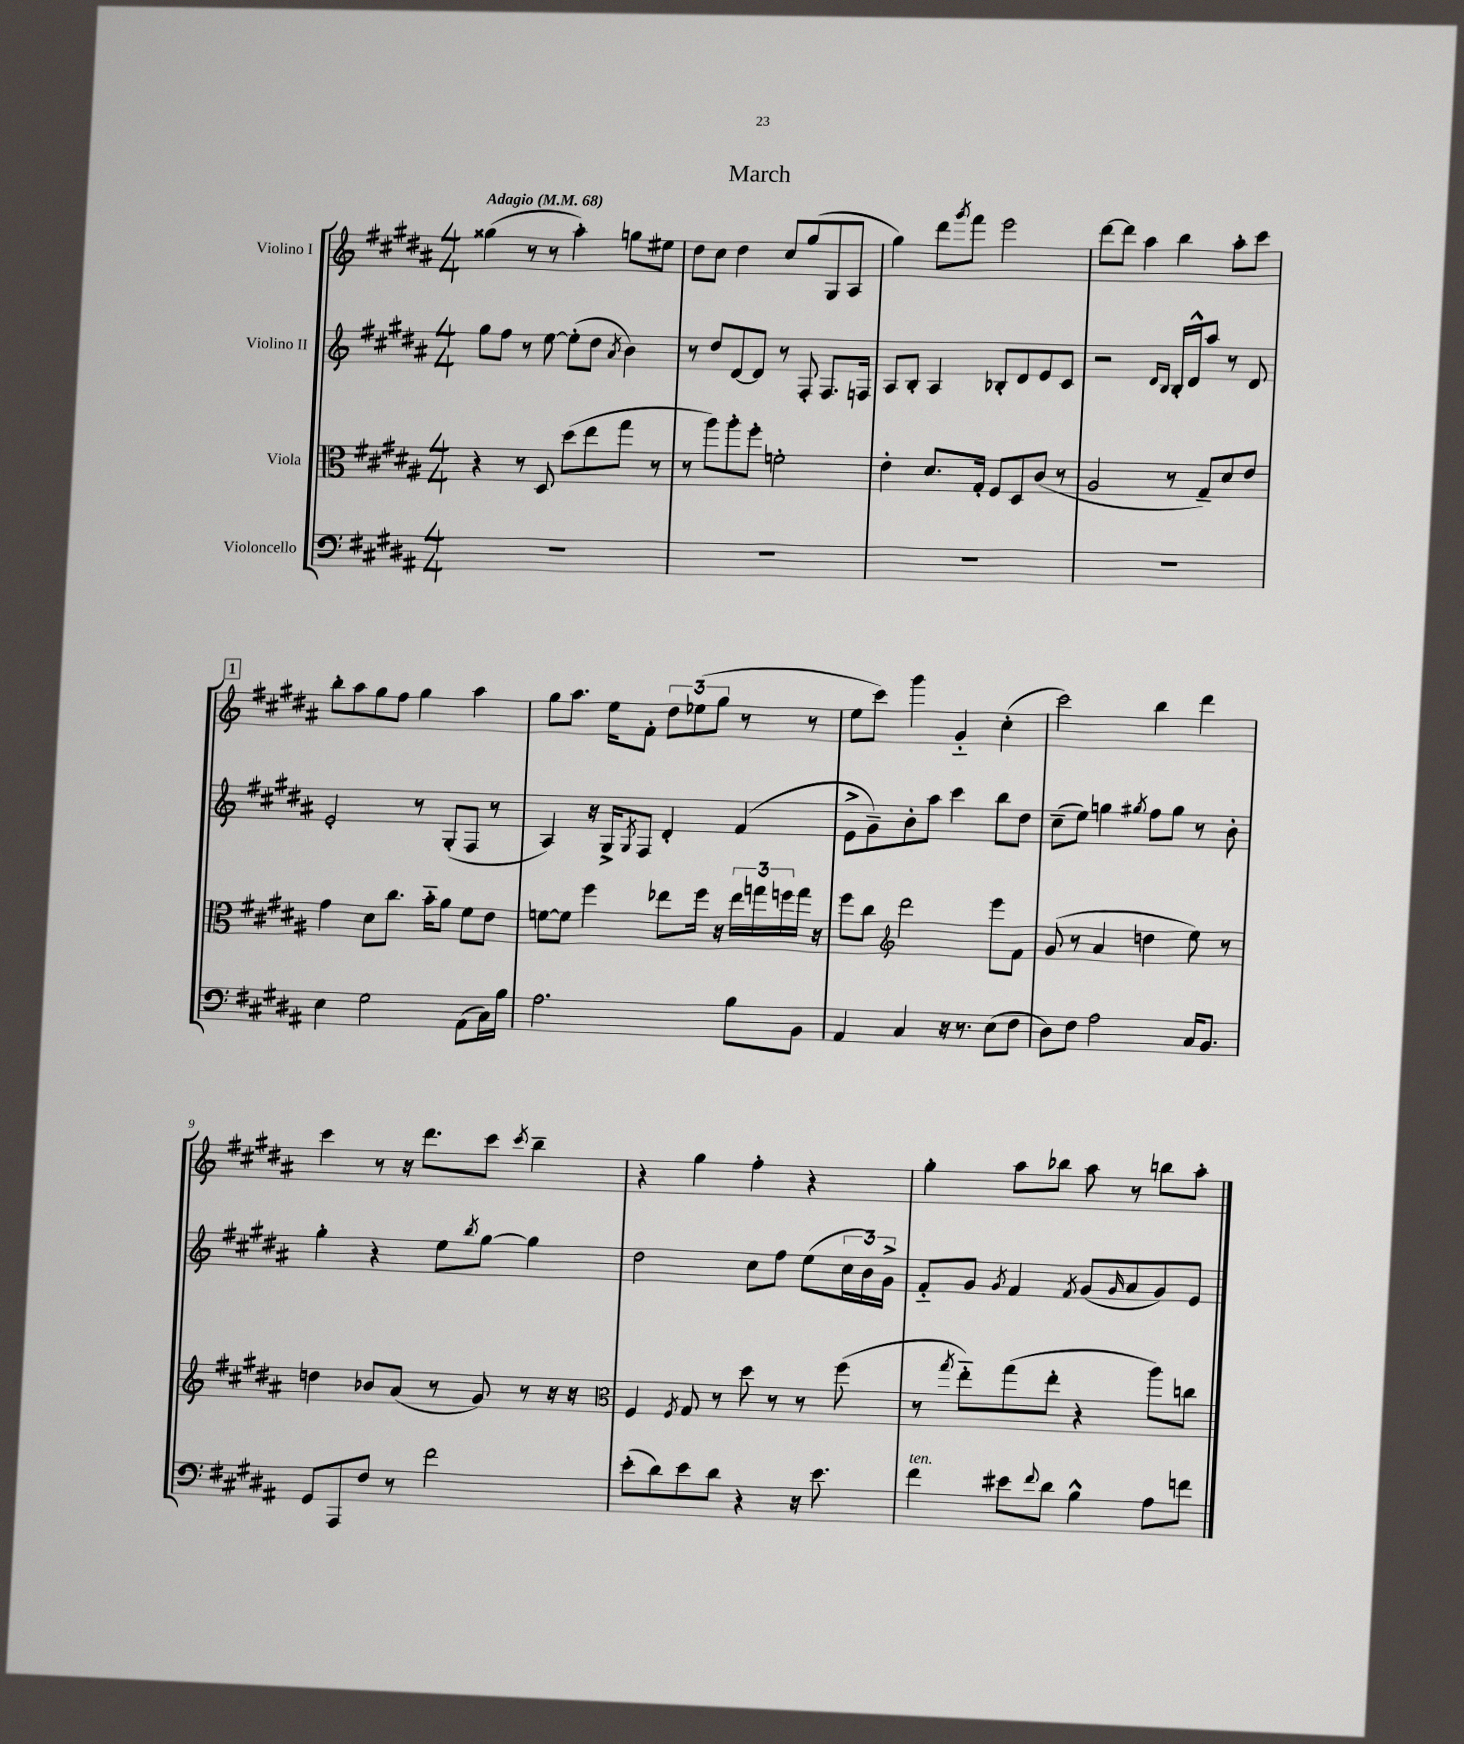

**kern	**kern	**kern	**kern
*staff4	*staff3	*staff2	*staff1
*clefF4	*clefC3	*clefG2	*clefG2
*k[f#c#g#d#a#]	*k[f#c#g#d#a#]	*k[f#c#g#d#a#]	*k[f#c#g#d#a#]
*M4/4	*M4/4	*M4/4	*M4/4
*MM68	*MM68	*MM68	*MM68
1r	4r	8gg#\L	(4gg##\
.	.	8ff#\J	.
.	8r	8r	8r
.	8D#/	[8ee\	8r
.	(8dd#\L	(8ee'\]L	4aa#'\)
.	8ee\	8dd#\J	.
.	.	8qa#/	.
.	8gg#\J	4b\)	8gg\L
.	8r	.	8ee#\J
=	=	=	=
1r	8r	8r	8dd#\L
.	8aa#\L)	8dd#/L	8cc#\J
.	8aa#'\	[8d#/	4dd#\
.	8ff#'\J	8d#/]J	.
.	2f'\	8r	8cc#/L
.	.	8F#'/	(8gg#/
.	.	8.F#/L	8G#/
.	.	.	8A#/J
.	.	16F/Jk	.
=	=	=	=
1r	4e'\	8A#/L	4gg#\)
.	.	8B'/J	.
.	8.d#/L	4A#/	8ddd#\L
.	.	.	8qggg#/
.	.	.	8fff#\J
.	16G#'/Jk	.	.
.	8F#/L	8B-'/L	2eee\
.	8D#/	8d#/	.
.	(8c#/J	8e/	.
.	8r	8c#/J	.
=	=	=	=
1r	2A#/	2r	[8ddd#\L
.	.	.	8ddd#\]J
.	.	.	4aa#\
.	.	16qqd#/LL	.
.	.	16qqB/JJ	.
.	8r	16B'/LL	4bb\
.	.	16d#^^/J	.
.	8G#~/L)	8aa#/J	.
.	8d#/	8r	8aa#'\L
.	8e/J	8d#/	8ccc#\J
=	=	=	=
4E\	4g#\	2e'/	8bb'\L
.	.	.	8aa#\
2G#\	8d#\L	.	8gg#\
.	8.cc#\J	.	8ff#\J
.	.	8r	4gg#\
.	16b'~\LK	.	.
.	8a#\J	(8G#'/L	.
(8AA#\L	8f#\L	8F#/J	4aa#\
16C#\L)	8e\J	8r	.
16B\JJ	.	.	.
=	=	=	=
2.A#\	[8f\L	4A#/)	8gg#\L
.	8f\]J	.	8.aa#\J
.	4ff#\	16r	.
.	.	16G#^/LK	16ee\LK
.	.	8qG#/	.
.	.	8F#/J	8f#'\J
.	8ee-\L	4d#'/	12dd#\L
.	.	.	(12ee-\
.	16ff#\Jk	.	.
.	.	.	12gg#\J
.	16r	.	.
8B\L	24ee-\LL	(4f#/	8r
.	24gg\	.	.
.	24ff\	.	.
8BB\J	16gg\JJ	.	8r
.	16r	.	.
=	=	=	=
4AA#/	8ff#\L	8e^\L	8ee\L
.	8cc#\J	8g#~\)	8ccc#\J)
*	*clefG2	*	*
4C#/	2ddd#\	8b'\	4ggg#\
.	.	8aa#\J	.
16r	.	4ccc#\	4g#'~/
8.r	.	.	.
(8E\L	8eee\L	8bb\L	(4cc#'\
8F#\J	8f#\J	8dd#\J	.
=	=	=	=
8D#\L)	(8g#/	(8cc#~\L	2ccc#\)
8F#\J	8r	8ee\J)	.
2A#\	4a#/	4gg\	.
.	.	8qgg#/	.
.	4dd\	8ff#\L	4bb\
.	.	8gg#\J	.
16C#/LK	8ee\)	8r	4ddd#\
8.BB/J	.	.	.
.	8r	8b'\	.
=	=	=	=
8GG#/L	4dd\	4gg#'\	4ccc#\
8AAA#/	.	.	.
8F#/J	8b-/L	4r	8r
8r	(8a#/J	.	16r
.	.	.	8.ddd#\L
2f#\	8r	8ee\L	.
.	.	8qbb/	.
.	8g#/)	[8gg#\J	8ccc#\J
.	.	.	8qccc#/
.	8r	4gg#\]	4bb~\
.	16r	.	.
.	16r	.	.
=	=	=	=
*	*clefC3	*	*
(8e'\L	4F#/	2dd#\	4r
8d#\)	.	.	.
.	8qF#/	.	.
8e\	8G#/	.	4gg#\
8d#\J	8r	.	.
4r	8dd#\	8cc#\L	4ff#'\
.	8r	8ff#\J	.
16r	8r	(8ee\L	4r
8.e\	.	.	.
.	(8ff#\	24cc#\L	.
.	.	24b\)	.
.	.	24g#^\JJ	.
=	=	=	=
4f#\	8r	8f#'~/L	4gg#'\
.	8qgg#/	.	.
.	8ee'~\L)	8g#/J	.
.	.	8qg#/	.
8e#\L	(8gg#\	4f#/	8aa#\L
8qqf#/	.	.	.
8d#\J	8ee'\J	.	8bb-\J
.	.	8qf#/	.
4B^^\	4r	(8g#/L	8aa#\
.	.	16qqg#/	.
.	.	8a#/	8r
8A#\L	8aa#\L)	8g#/)	8bb\L
8f\J	8cc\J	8e/J	8aa#'\J
==	==	==	==
*-	*-	*-	*-
